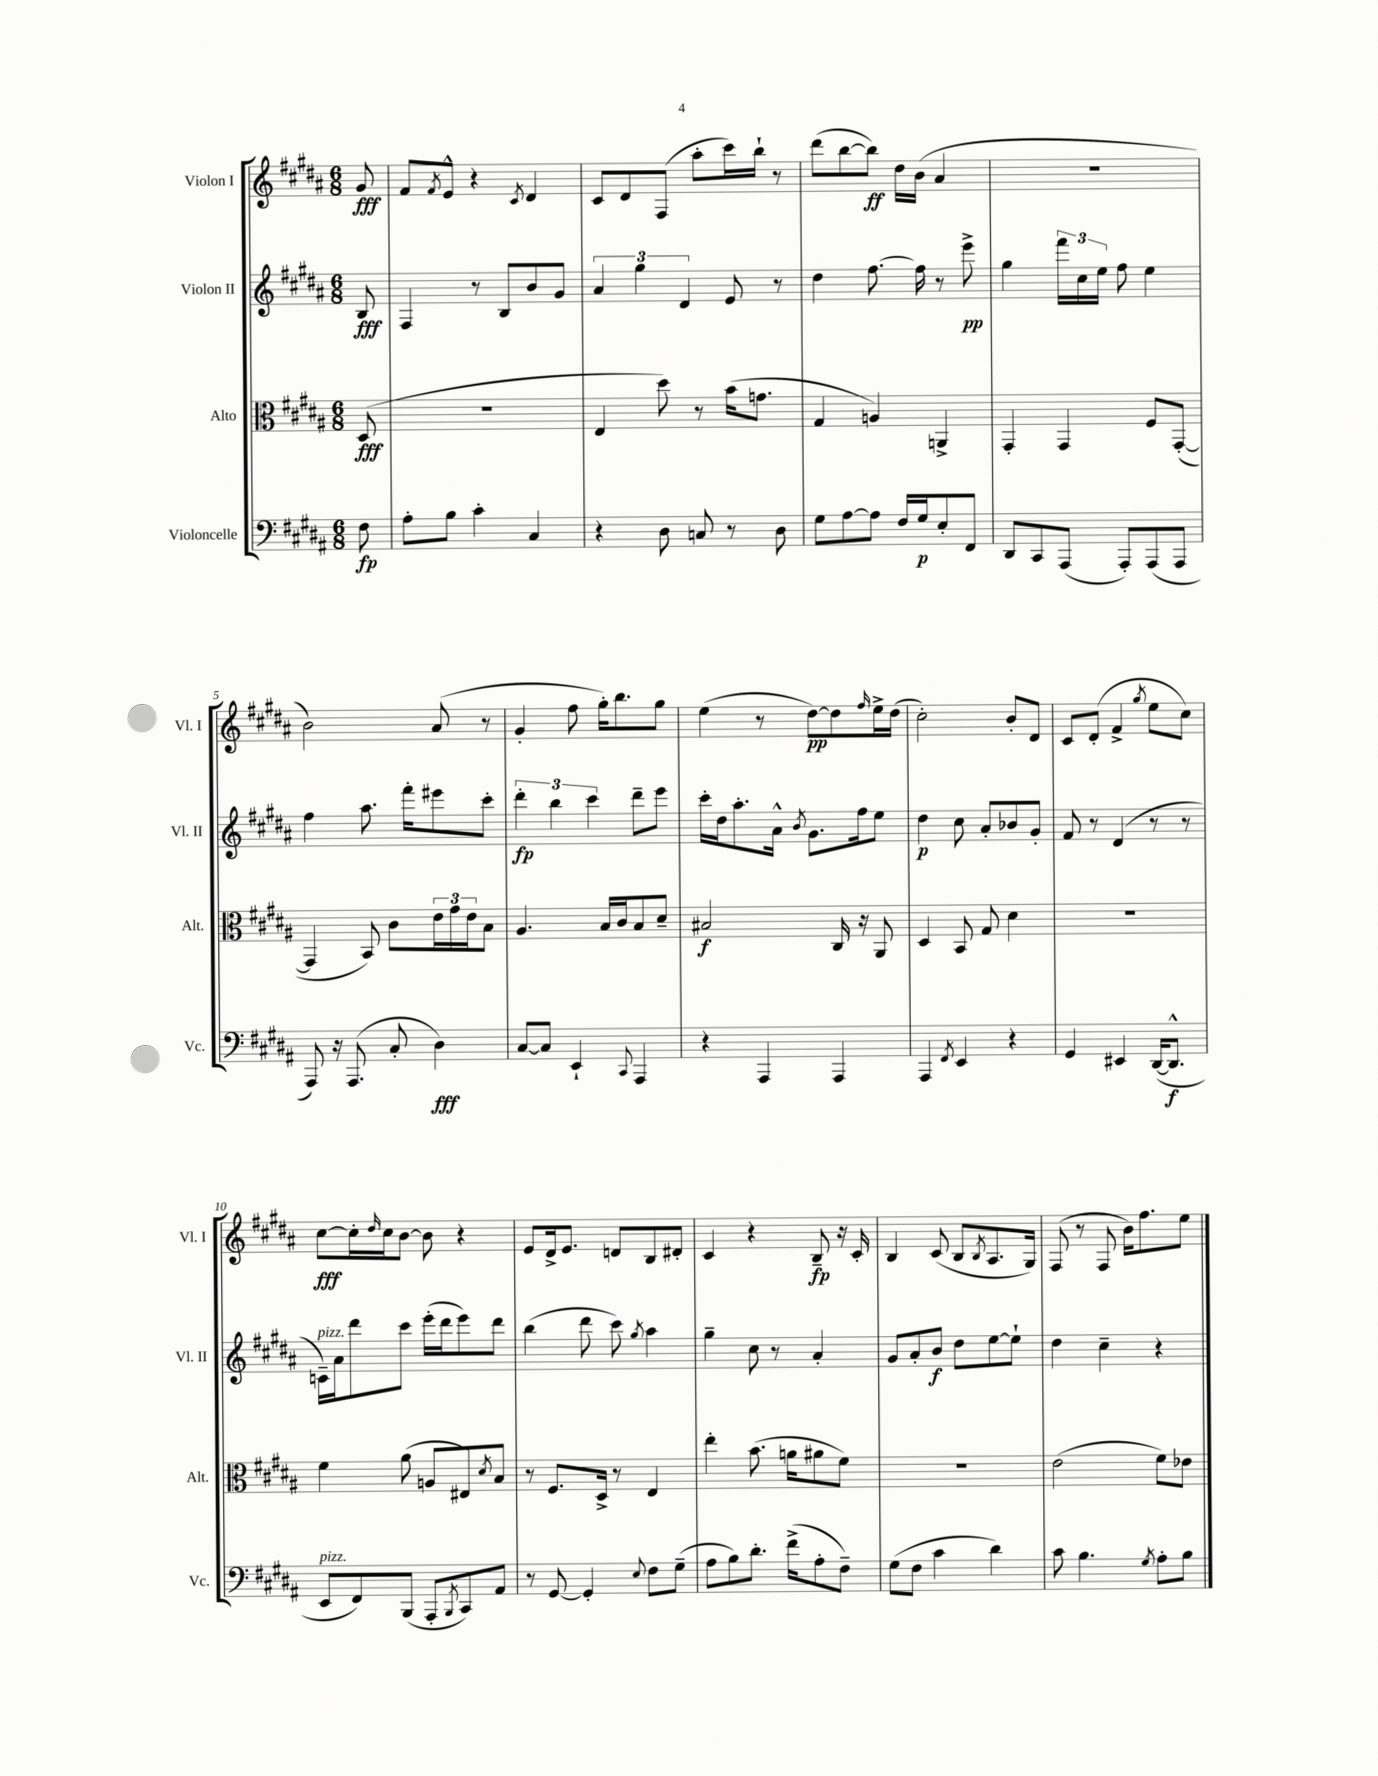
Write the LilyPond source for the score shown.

<<
\new StaffGroup <<
\new Staff = "s0" \with { instrumentName = "Violon I" shortInstrumentName = "Vl. I" } {
    \clef treble \key b \major \numericTimeSignature \time 6/8 \partial 8
    gis'8\fff |
    fis'8 \acciaccatura { fis'8 } e'8-^ r4 \acciaccatura { cis'8 } dis'4 |
    cis'8 dis'8 fis8( ais''8-. cis'''16) b''16-! r8 |
    dis'''8( b''8~ b''8\ff) dis''16 b'16( ais'4 |
    R2. |
    b'2) ais'8( r8 |
    gis'4-. fis''8 gis''16-.) b''8. gis''8 |
    e''4( r8 dis''8~\pp) dis''8 \grace { fis''16 } e''16-> dis''16( |
    cis''2-.) b'8-. dis'8 |
    cis'8 dis'8-.( fis'4-> \acciaccatura { gis''8 } e''8 cis''8) |
    cis''8~\fff cis''16-. \grace { dis''16 } cis''16 b'8~ b'8 r4 |
    e'8 dis'16-> e'8. d'8 b8 dis'8-. |
    cis'4 r4 b8--\fp r16 cis'16-. |
    b4 cis'8( b8 \acciaccatura { b8 } ais8. gis16) |
    fis8( r8 fis8 b'16) fis''8. e''8 \bar "|." |
}
\new Staff = "s1" \with { instrumentName = "Violon II" shortInstrumentName = "Vl. II" } {
    \clef treble \key b \major \numericTimeSignature \time 6/8 \partial 8
    b8\fff |
    fis4 r8 b8 b'8 gis'8 |
    \tuplet 3/2 { ais'4 gis''4 dis'4 } e'8 r8 |
    dis''4 fis''8.~ fis''16 r8 e'''8->\pp |
    gis''4 \tuplet 3/2 { fis'''16 cis''16 e''16 } fis''8 e''4 |
    fis''4 ais''8. fis'''16-. eis'''8 cis'''8-. |
    \tuplet 3/2 { dis'''4-.\fp b''4 cis'''4 } dis'''8-- e'''8 |
    cis'''16-. dis''16 ais''8.-. ais'16-^ \acciaccatura { b'8 } gis'8. fis''16 e''8 |
    dis''4\p cis''8 ais'8-. bes'8 gis'8-. |
    fis'8 r8 dis'4( r8 r8 |
    c'16--^\markup { \italic "pizz." }) ais'16 dis'''8 cis'''8 e'''16-.( dis'''16 e'''8) dis'''8 |
    b''4( dis'''8 cis'''8) \acciaccatura { gis''8 } ais''4 |
    gis''4-- cis''8 r8 ais'4-. |
    gis'8 ais'8-. b'8\f dis''8 e''8~ e''8-! |
    dis''4 cis''4-- r4 \bar "|." |
}
\new Staff = "s2" \with { instrumentName = "Alto" shortInstrumentName = "Alt." } {
    \clef alto \key b \major \numericTimeSignature \time 6/8 \partial 8
    dis8\fff( |
    R2. |
    e4 dis''8) r8 b'16( g'8. |
    gis4 a4) a,4-> |
    gis,4-. gis,4 fis8 gis,8~-.( |
    gis,4 b,8) cis'8 \tuplet 3/2 { e'16 gis'16 e'16 } b8 |
    ais4. b16 cis'16 b8 dis'8-- |
    bis2\f cis16 r16 ais,8 |
    dis4 b,8 gis8 dis'4 |
    R2. |
    fis'4 ais'8( a8 eis8) \acciaccatura { dis'8 } b8 |
    r8 fis8. dis16-> r8 e4 |
    e''4-. b'8.( a'16 ais'8 fis'8) |
    R2. |
    e'2( fis'8) ees'8 \bar "|." |
}
\new Staff = "s3" \with { instrumentName = "Violoncelle" shortInstrumentName = "Vc." } {
    \clef bass \key b \major \numericTimeSignature \time 6/8 \partial 8
    fis8\fp |
    ais8-. b8 cis'4-. cis4 |
    r4 dis8 c8 r8 dis8 |
    gis8 ais8~ ais8 fis16 gis16\p e8-. fis,8 |
    dis,8 cis,8 ais,,8( ais,,8-.) ais,,8( ais,,8 |
    ais,,8) r16 ais,,8.( cis8-. dis4\fff) |
    cis8~ cis8 e,4-! \appoggiatura { cis,8 } ais,,4 |
    r4 ais,,4 ais,,4 |
    ais,,4 \acciaccatura { fis,8 } e,4 r4 |
    gis,4 eis,4 dis,16~( dis,8.-^\f |
    e,8^\markup { \italic "pizz." } fis,8) b,,8( ais,,8-. \acciaccatura { b,,8 } cis,8) ais,8 |
    r8 gis,8~ gis,4-. \appoggiatura { e8 } fis8 gis8--( |
    ais8 b8) dis'8.-. fis'16->( ais8-. fis8--) |
    gis8( fis8 cis'4 dis'4) |
    cis'8 b4. \acciaccatura { gis8 } ais8-. b8 \bar "|." |
}
>>
>>
